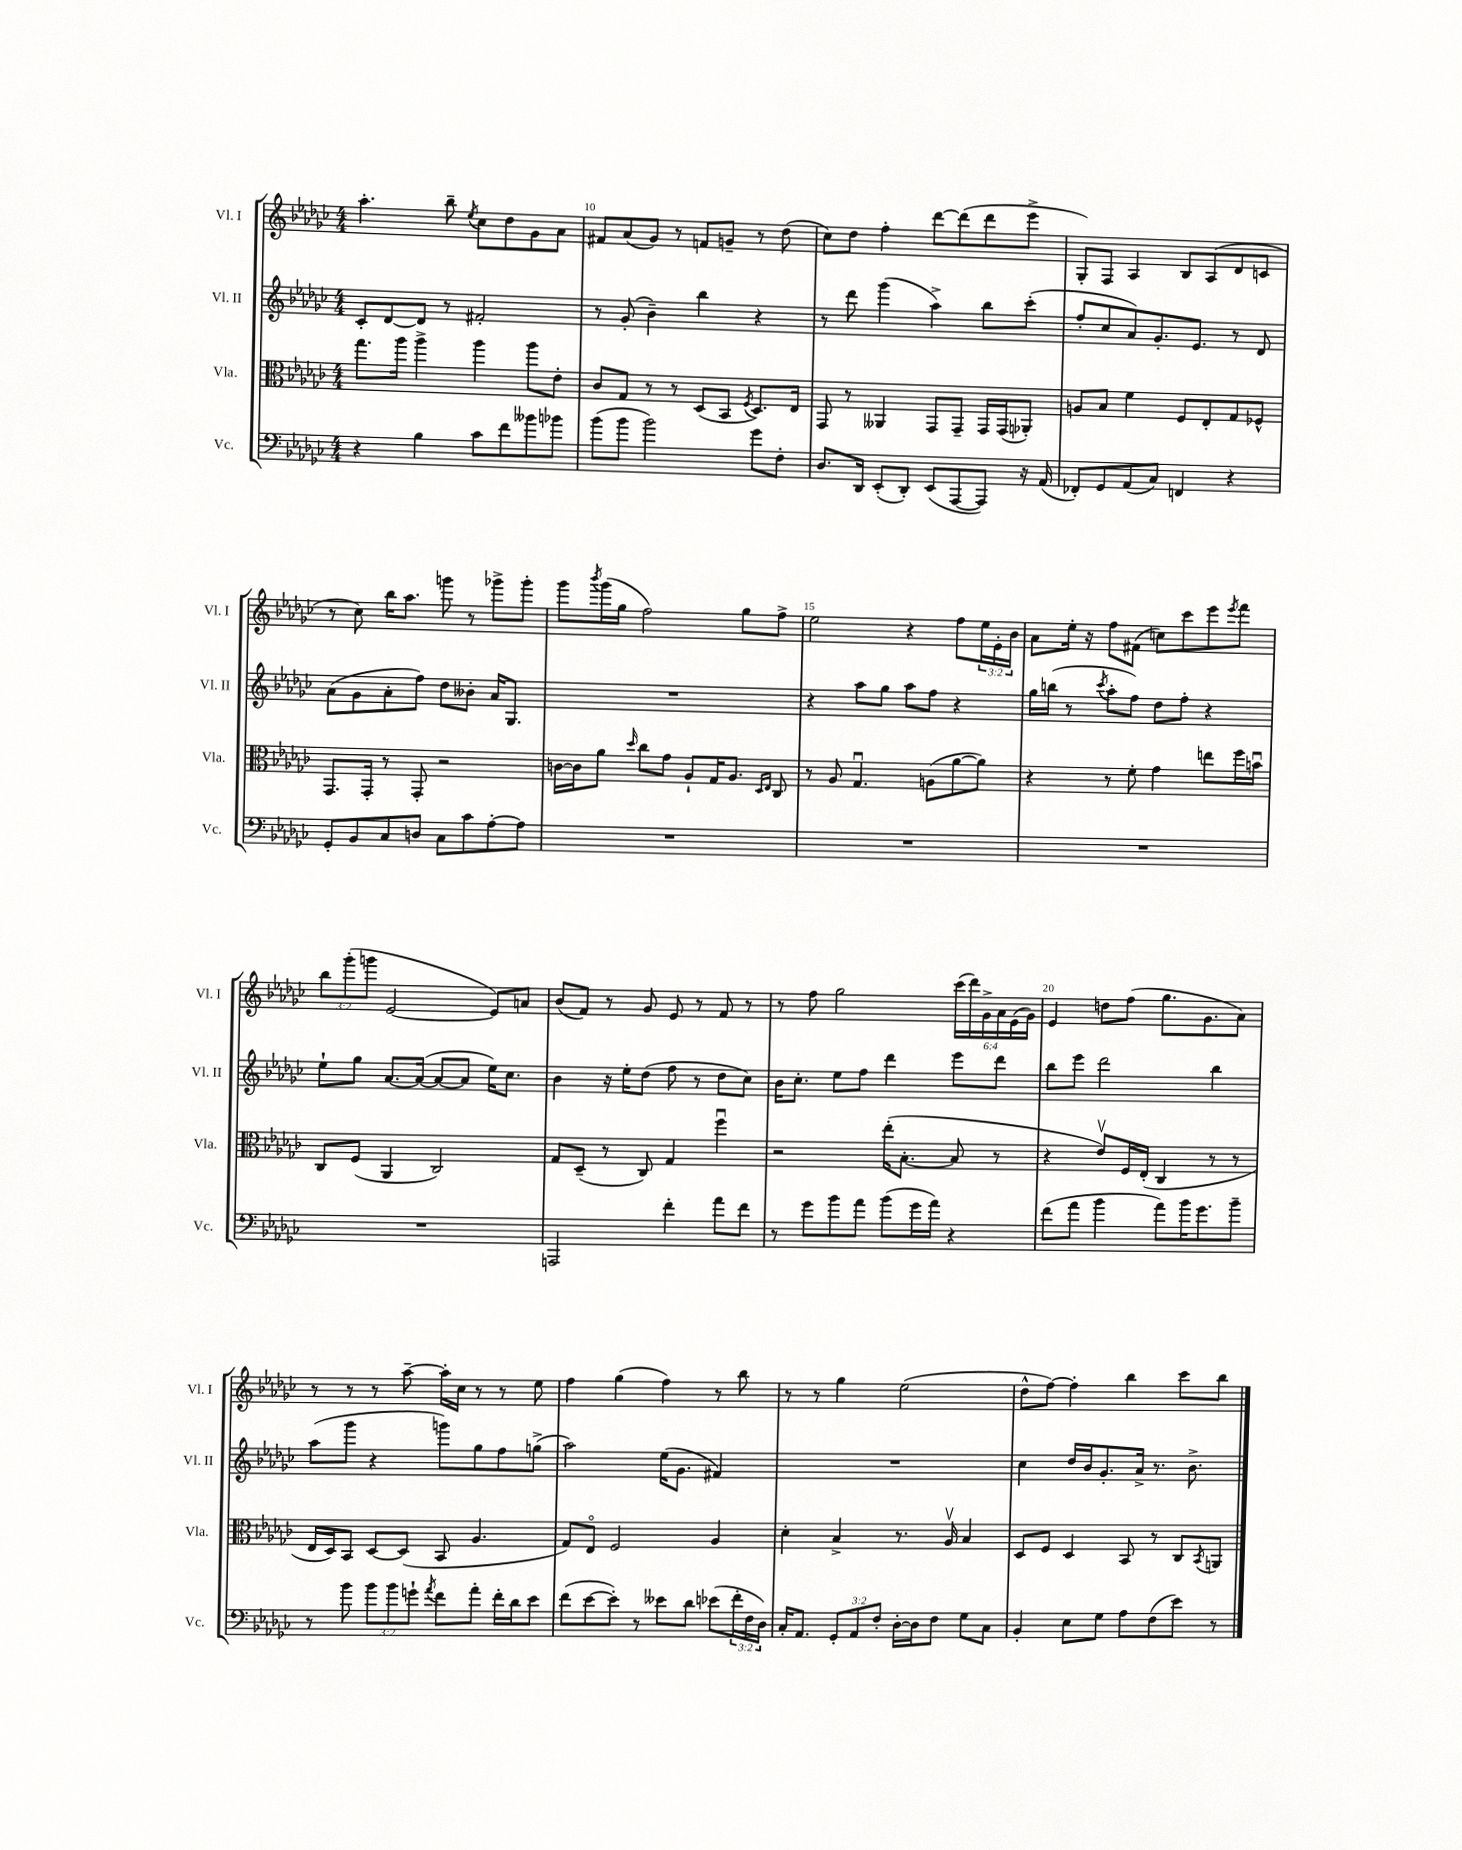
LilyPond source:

<<
\new StaffGroup <<
\new Staff = "s0" \with { instrumentName = "Vl. I" shortInstrumentName = "Vl. I" } {
    \clef treble \key ges \major \numericTimeSignature \time 4/4 \override Staff.TupletNumber.text = #tuplet-number::calc-fraction-text
    aes''4.-. bes''8-- \acciaccatura { ees''8 } ces''8 des''8 ges'8 aes'8 |
    fis'8 aes'8( ges'8) r8 f'8 g'8-- r8 des''8( |
    ces''8) des''8 f''4-. des'''8~ des'''8( des'''8 ees'''8-> |
    ges8-.) f8 aes4 bes8 aes8( des'8 c'8 |
    r8 ces''8) bes''16 aes''8. g'''8 r8 ges'''8-> ges'''8-. |
    ges'''8 \acciaccatura { bes'''8 } ges'''16( ges''16 f''2) ges''8 f''8-> |
    ees''2 r4 f''8 \tuplet 3/2 { ees''16 ees'16-. bes'16 } |
    aes'8 ees''16-. r16 f''8 fis'8( c''8) ces'''8 ees'''8 \acciaccatura { ees'''8 } f'''8 |
    \tuplet 3/2 { bes''8 ges'''8-.( g'''8 } ees'2~ ees'8) a'8 |
    bes'8( f'8) r8 ges'8 ees'8 r8 f'8 r8 |
    r8 f''8 ges''2 \tuplet 6/4 { ces'''16( des'''16) ges'16-> aes'16 ees'16( ges'16) } |
    ees'4 d''8 f''8( ges''8. ges'8. aes'8) |
    r8 r8 r8 aes''8~-- aes''16-. ces''16 r8 r8 ees''8 |
    f''4 ges''4( f''4) r8 bes''8 |
    r8 r8 ges''4 ees''2( |
    des''8-^ f''8~) f''4-. bes''4 ces'''8 bes''8 \bar "|." |
}
\new Staff = "s1" \with { instrumentName = "Vl. II" shortInstrumentName = "Vl. II" } {
    \clef treble \key ges \major \numericTimeSignature \time 4/4
    ces'8-. des'8~ des'8 r8 fis'2-. |
    r8 ges'8-.( bes'4--) bes''4 r4 |
    r8 des'''8 ges'''4( aes''4->) bes''8 ces'''8-.( |
    f''8-. ces''8 aes'8) ges'8.-. ees'8. r8 des'8 |
    aes'8( ges'8 aes'8-. f''8) des''8 beses'8-. aes'16 ges8. |
    R1 |
    r4 aes''8 ges''8 aes''8 f''8 r4 |
    ges''16 b''16( r8 \acciaccatura { ces'''8 } aes''8-. f''8) des''8 f''8-. r4 |
    ees''8-! ges''8 aes'8.~ aes'16~( aes'8~ aes'8 ees''16) ces''8. |
    bes'4 r16 ees''16-. des''8( f''8 r8 des''8 ces''8) |
    bes'16 ces''8.-. ees''8 f''8 des'''4 ees'''8 des'''8 |
    bes''8 ees'''8 des'''2 bes''4 |
    aes''8( ges'''8 r4 g'''8) ges''8 f''8 g''8->( |
    aes''2) ees''16( ges'8. fis'4) |
    R1 |
    ces''4 des''16 bes'16 ges'8.-. aes'16-> r8. bes'8.-> \bar "|." |
}
\new Staff = "s2" \with { instrumentName = "Vla." shortInstrumentName = "Vla." } {
    \clef alto \key ges \major \numericTimeSignature \time 4/4
    ges''8. aes''16 aes''4-> aes''4 aes''8 ees'8-. |
    ces'8 ges8 r8 r8 des8( bes,8 \acciaccatura { f8 } des8.) ees16 |
    ges,8 r8 aeses,4 ges,8 ges,8-- ges,16 ges,16( aes,8-.) |
    a8 bes8 f'4 f8 ees8-. ges8 fes8-^ |
    ges,8. ges,16-. r8 ges,8-. r2 |
    c'16~ c'16 aes'8 \grace { des''16 } ces''8 ges'8 aes8-! ges16 aes8. \grace { des16 ees16 } ces8 |
    r8 aes8 ges4.\downbow a8( aes'8~ aes'8) |
    r4 r8 f'8-. ges'4 e''8 f''16 b'16\downbow |
    ces8 f8( aes,4 ces2) |
    ges8 des8--( r8 ces8) ges4 f''4\downbow |
    r2 ees''16-.( bes8.~-. bes8 r8 |
    r4 ees'8\upbow) f16 ees16-.( ces4 r8 r8 |
    ees16 des16) bes,8 des8~ des8( bes,8 aes4. |
    ges8) ees8\flageolet f2 aes4 |
    des'4-. bes4-> r8. aes16\upbow bes4 |
    des8 f8 des4 bes,8 r8 ces8 \acciaccatura { bes,8 } a,8 \bar "|." |
}
\new Staff = "s3" \with { instrumentName = "Vc." shortInstrumentName = "Vc." } {
    \clef bass \key ges \major \numericTimeSignature \time 4/4 \override Staff.TupletNumber.text = #tuplet-number::calc-fraction-text
    r4 bes4 ces'8 f'8 beses'8 bes'8 |
    bes'8( bes'8 bes'2) ges'8 f8-. |
    des8. des,16 ees,8-.( des,8-.) ees,8( aes,,8~ aes,,8) r16 aes,16( |
    fes,8-.) ges,8 aes,8( ces8) f,4 r4 |
    ges,8-. bes,8 ces8 d8 ces8 ces'8 aes8~-. aes8 |
    R1 |
    R1 |
    R1 |
    R1 |
    a,,2 f'4-. aes'8 f'8 |
    r8 ges'8 bes'8 aes'8 bes'8( ges'16 aes'16) r4 |
    f'8( aes'8 bes'4 aes'8) bes'16 ges'8. bes'8-- |
    r8 bes'8 \tuplet 3/2 { bes'8 bes'8 g'8-! } \acciaccatura { aes'8 } f'8 aes'8-. f'16-. des'16 ees'8 |
    f'8( ees'8~ ees'8-.) r8 eeses'8 des'8 ees'8( \tuplet 3/2 { f'16-. f16 des16) } |
    ces16-. aes,8. \tuplet 3/2 { ges,8-. aes,8 f8-. } des16~-. des16 f8 ges8 ces8 |
    bes,4-. ees8 ges8 aes8 f8( ees'8) r8 \bar "|." |
}
>>
>>
\layout { \context { \Score currentBarNumber = #9 \override BarNumber.break-visibility = ##(#f #t #t) barNumberVisibility = #(every-nth-bar-number-visible 5) } }
